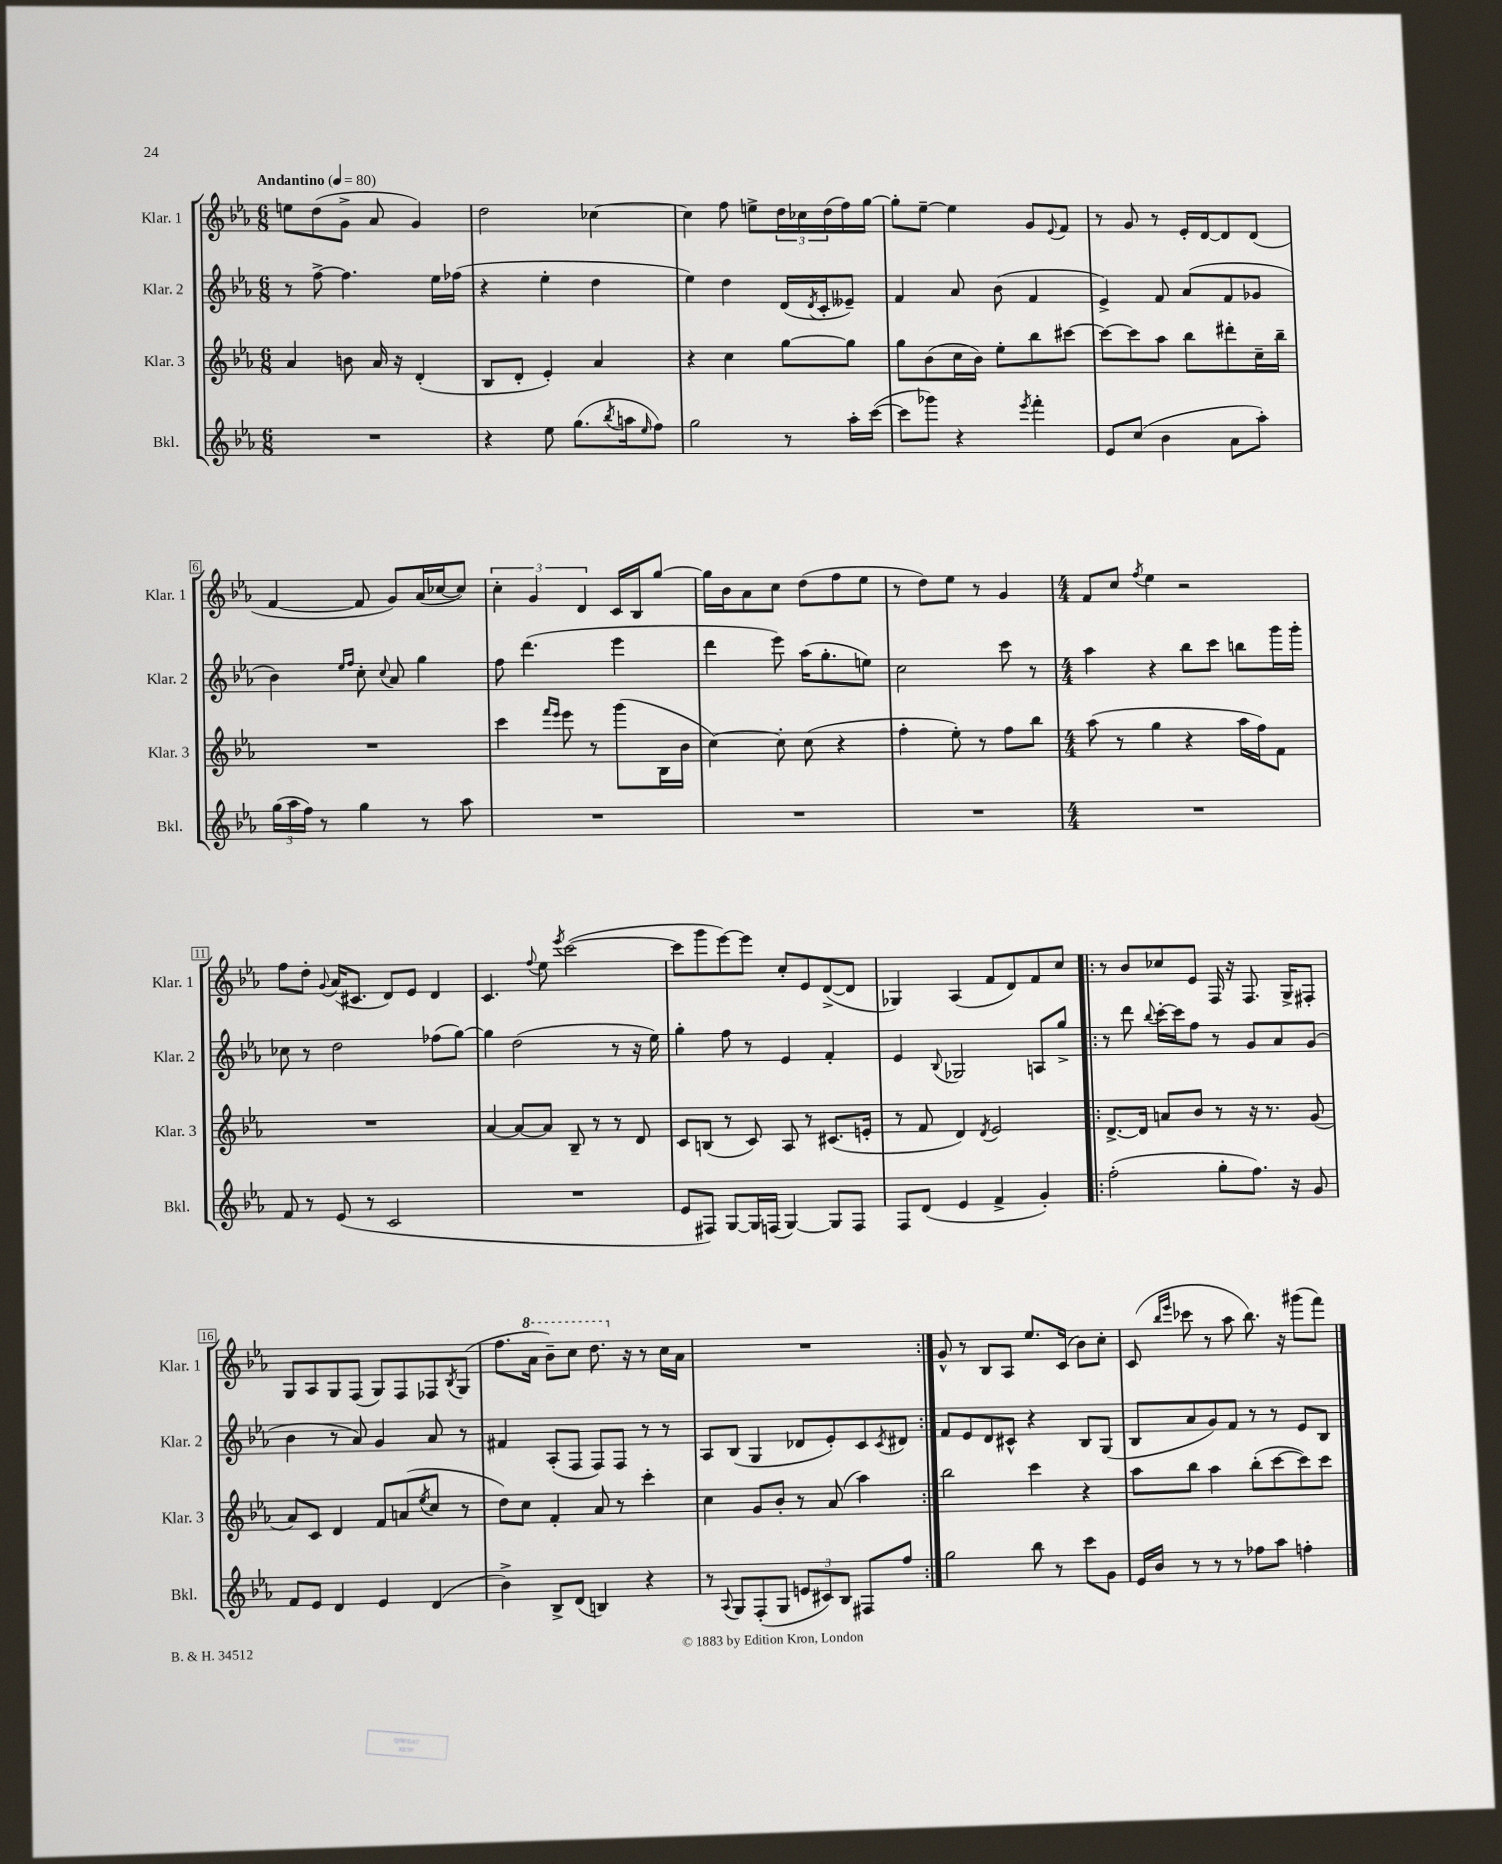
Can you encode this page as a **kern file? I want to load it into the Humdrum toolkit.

**kern	**kern	**kern	**kern
*staff4	*staff3	*staff2	*staff1
*clefG2	*clefG2	*clefG2	*clefG2
*k[b-e-a-]	*k[b-e-a-]	*k[b-e-a-]	*k[b-e-a-]
*M6/8	*M6/8	*M6/8	*M6/8
*MM80	*MM80	*MM80	*MM80
2.r	4a-	8r	8ee
.	.	[8ff^	(8dd
.	8b	4.ff]	8g^
.	16a-	.	8a-
.	16r	.	.
.	(4d'	.	4g)
.	.	16ee-	.
.	.	(16ff-	.
=	=	=	=
4r	8B-	4r	2dd
.	8d'	.	.
8ee-	4e-')	4ee-'	.
(8.gg	.	.	.
.	4a-	4dd	[4cc-
8qbb-	.	.	.
16aa	.	.	.
16qqee-	.	.	.
8ff)	.	.	.
=	=	=	=
2gg	4r	4ee-)	4cc-]
.	4cc	4dd	8ff
.	.	.	8ee^
8r	[8gg	(16d	24dd
.	.	.	24cc-
.	.	8qd	.
.	.	16c'	.
.	.	.	(24dd
16aa-'	8gg]	8e--~)	16ff)
([16ccc	.	.	[16gg
=	=	=	=
8ccc]	8gg	4f	8gg']
8ggg-)	(8b-	.	[8ee-~
4r	16cc	8a-	4ee-]
.	16b-)	.	.
.	8ee-'	(8b-	.
8qeee-	.	.	.
4fff'	8bb-	4f	8g
.	.	.	8qqe-
.	[8ccc#	.	8f
=	=	=	=
8e-	8ccc#_	4e-^)	8r
(8cc	8ccc#]	.	8g
4b-	8aa-	8f	8r
.	8bb-	(8a-	16e-'
.	.	.	[16d
8a-	8ddd#'	8f	8d]
8aa-')	16cc~	8g-	(8d
.	16bb-~	.	.
=	=	=	=
(24gg	2.r	4b-)	[4f
24aa-	.	.	.
24ff)	.	.	.
8r	.	.	.
.	.	16qqee-	.
.	.	16qqff	.
4gg	.	8cc'	8f]
.	.	8qqcc	.
.	.	8a-	8g)
8r	.	4gg	(16a-
.	.	.	[16cc-
8aa-	.	.	8cc-])
=	=	=	=
2.r	4ccc	8ff	6cc'
.	.	(4.ddd	.
.	.	.	6g
.	16qqfff	.	.
.	16qqeee-	.	.
.	8eee-	.	.
.	.	.	6d
.	8r	.	.
.	(8ggg	4eee-	16c
.	.	.	16B-
.	16B-	.	[8gg
.	16b-	.	.
=	=	=	=
2.r	[4cc)	4ddd	16gg]
.	.	.	16b-
.	.	.	8a-
.	8cc']	8eee-)	8cc
.	(8cc	(16aa-	(8dd
.	.	8.gg'	.
.	4r	.	8ff
.	.	8ee)	8ee-
=	=	=	=
2.r	4ff'	2cc	8r
.	.	.	8dd)
.	8ee-')	.	8ee-
.	8r	.	8r
.	8ff	8ccc	4g
.	8bb-	8r	.
=	=	=	=
*M4/4	*M4/4	*M4/4	*M4/4
1r	(8aa-	4aa-	8f
.	8r	.	8cc
.	.	.	8qff
.	4gg	4r	4ee-
.	4r	8bb-	2r
.	.	8ccc	.
.	16aa-	8bb	.
.	16ff)	.	.
.	8f	16ggg	.
.	.	16ggg'	.
=	=	=	=
8f	1r	8cc-	8ff
8r	.	8r	8dd'
.	.	.	8qqg
(8e-	.	2dd	(16a-
.	.	.	8.c#
8r	.	.	.
2c	.	.	8d)
.	.	.	8e-
.	.	(8ff-	4d
.	.	[8gg)	.
=	=	=	=
1r	[4a-	4gg]	4.c
.	8a-_	(2dd	.
.	.	.	8qqff
.	8a-]	.	8ee-
.	.	.	8qeee-
.	8B-~	.	([2ccc
.	8r	.	.
.	8r	8r	.
.	8d	16r	.
.	.	16ee-)	.
=	=	=	=
8e-	8c	4gg'	8ccc]
8F#)	(8B	.	8ggg
[8G	8r	8ff	[8eee-)
16G]	8c)	8r	8eee-]
(16F	.	.	.
[4G)	8A-	4e-	8cc'
.	8r	.	8e-
8G]	(8.c#	4f'	([8d^
8F	.	.	8d]
.	16e'	.	.
=	=	=	=
8F	8r	4e-	4G-)
(8d	8f	.	.
.	.	8qqB-	.
4e-	4d)	2G-	(4A-
.	8qd	.	.
4f^	2e-	.	8f
.	.	.	8d)
4g')	.	8A	8f
.	.	8gg^	8cc
=!|:	=!|:	=!|:	=!|:
(2ff'	[8.d^	8r	8r
.	.	8ddd	8b-
.	16d]	.	.
.	.	8qqbb-	.
.	8a	[16ccc'	8cc-
.	.	16ccc]	.
.	8b-	8ff	8e-
8gg'	8r	8r	16F
.	.	.	16r
8.ff)	16r	8g	8.F
.	8.r	.	.
.	.	8a-	.
16r	.	.	16G^
8g	(8g	(8g	8F#'
=	=	=	=
8f	8a-)	4b-	8G
8e-	8c	.	8A-
4d	4d	8r	8G
.	.	8a-)	(8F
4e-	8f	4g	8G)
.	(8a	.	8F
.	8qee-	.	.
(4d	8cc	8a-	8F-
.	.	.	8qB-
.	8r	8r	(8G
=	=	=	=
4b-^)	8dd)	4f#	8.ff
.	8cc	.	.
.	.	.	16aa-
8B-^	4f'	(8A-'	8bb-~)
(8d	.	8F	8ccc
4B)	8a-	8F)	8.ddd
.	8r	8F	.
.	.	.	16r
4r	4ccc'	8r	8r
.	.	8r	16cc
.	.	.	16a-
=	=	=	=
8r	4cc	8A-	1r
8qqA-	.	.	.
8G	.	(8B-	.
(8F'	8g	4G	.
8G	8b-'	.	.
12e	8r	8d-	.
12c#)	.	.	.
.	(8a-	8e-')	.
12B-	.	.	.
8F#	4aa-)	8c	.
.	.	8qc	.
8ff	.	8d#	.
=:|!	=:|!	=:|!	=:|!
2gg	2bb-	8f	8g^^
.	.	8e-	8r
.	.	8d	8B-
.	.	8c#^^	8A-
8bb-	4ccc	4r	8.ee-
8r	.	.	.
.	.	.	(16c
8ccc	4r	8B-	8b-)
8g	.	(8G	8cc'
=	=	=	=
16e-	8aa-	8B-	(8c
16b-	.	.	.
.	.	.	16qqbb-
.	.	.	16qqeee-
8r	8bb-	8a-	8ccc-
8r	4aa-	8g)	8r
8r	.	8f	8aa-
8ff-	(8bb-'	8r	8.bb-)
8aa-	[8ccc	8r	.
.	.	.	16r
4ff'	8ccc])	8e-	(8ggg#
.	8ccc	8B-	8fff)
==	==	==	==
*-	*-	*-	*-
